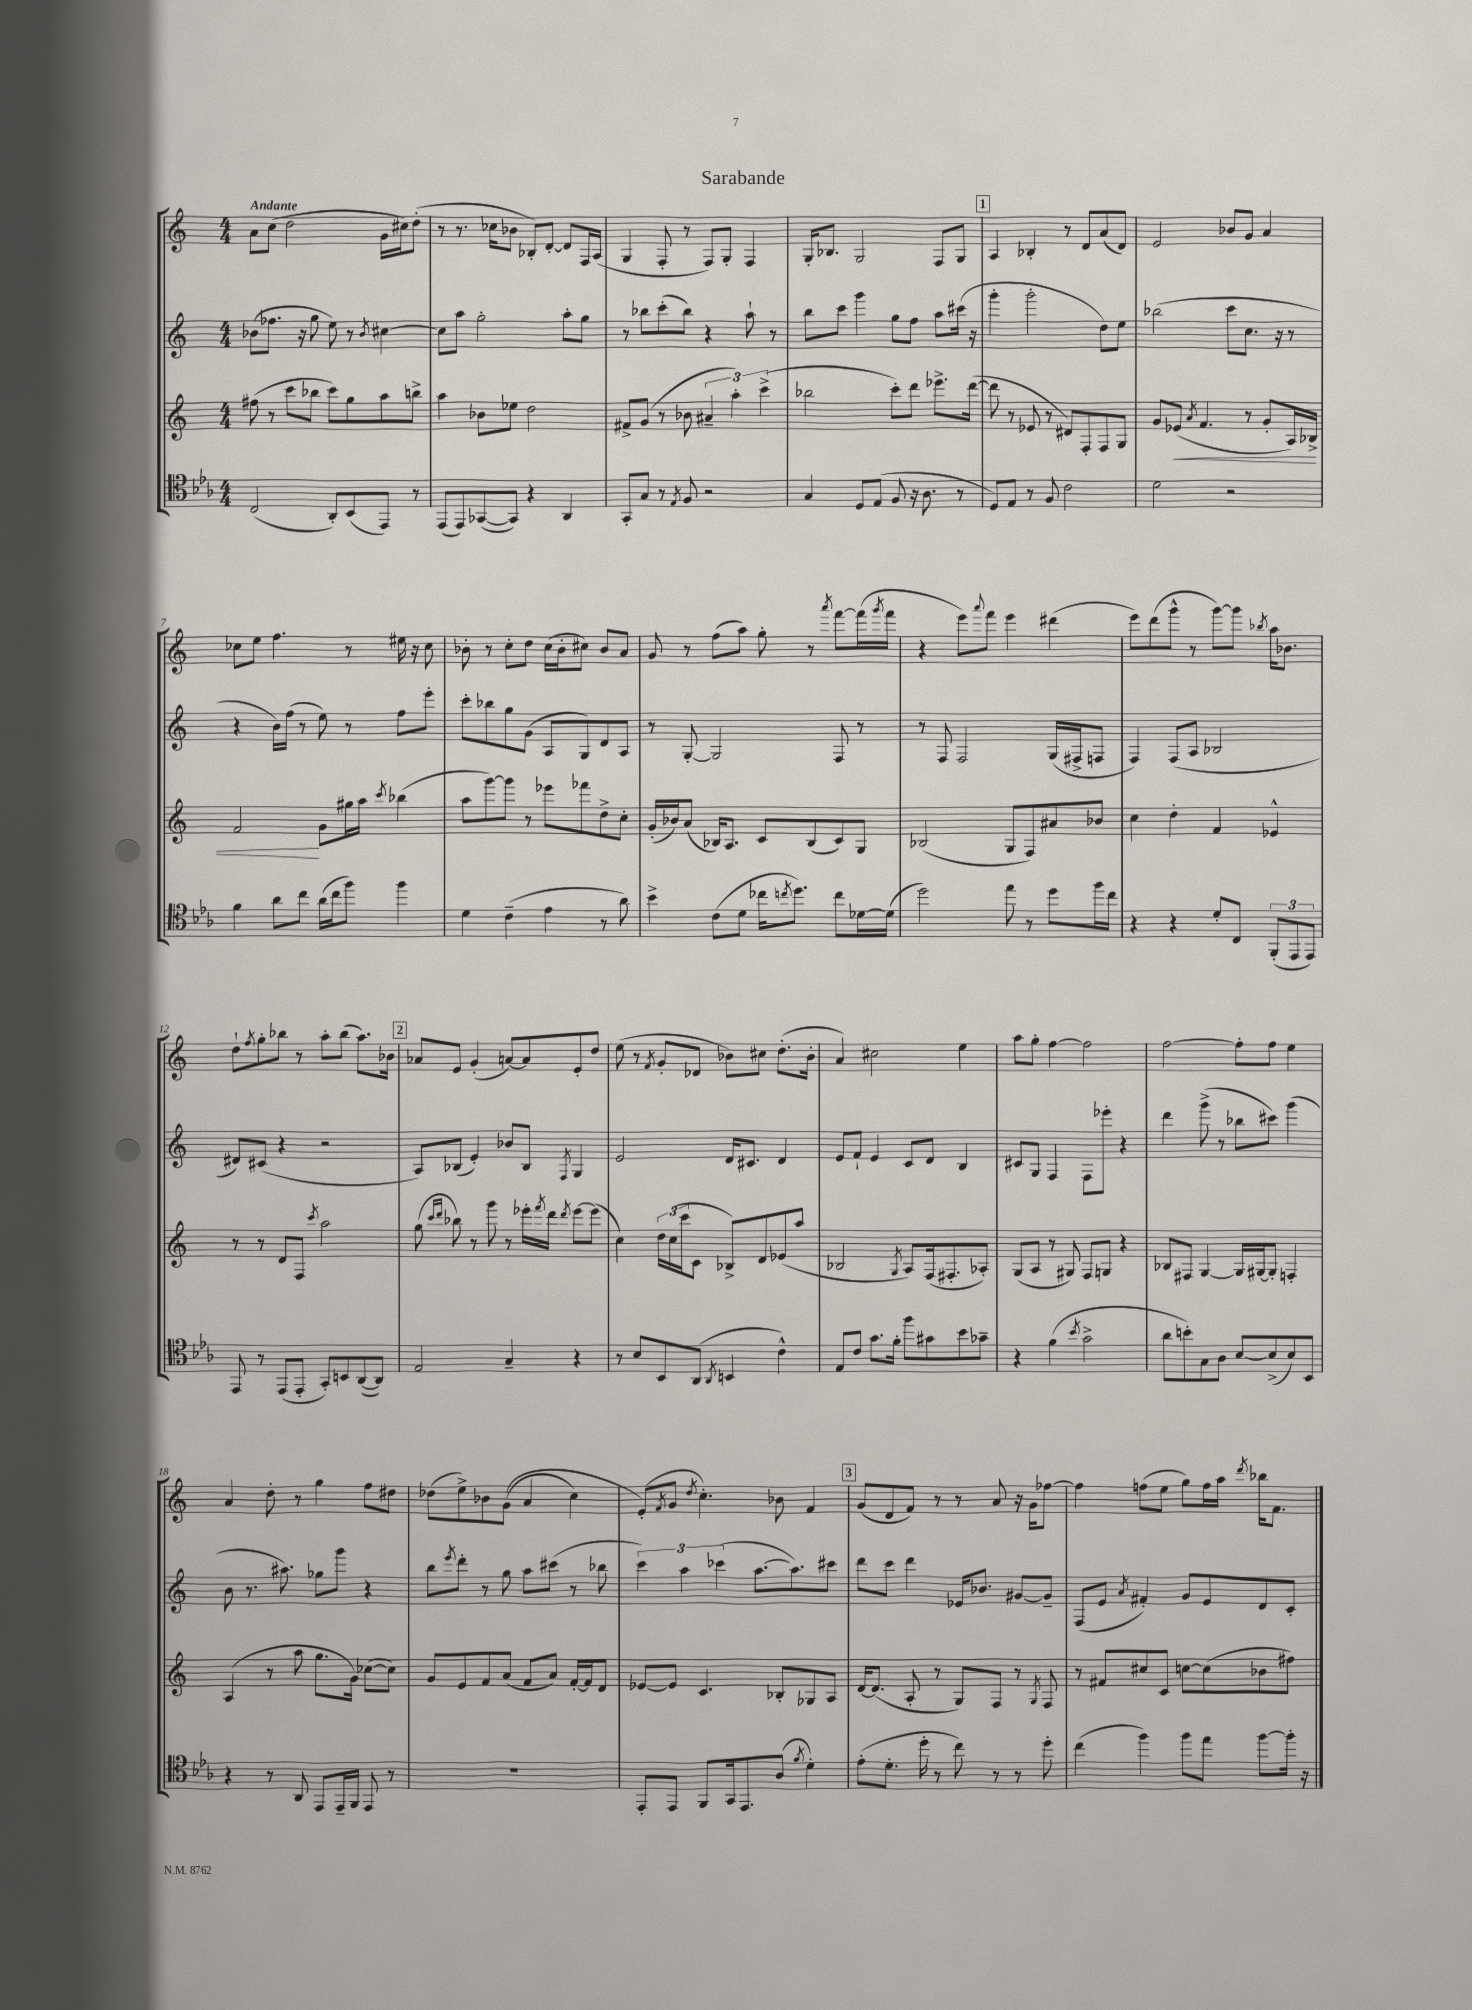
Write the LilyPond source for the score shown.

\header { title = "Sarabande" }
<<
\new StaffGroup <<
\new Staff = "s0" {
    \clef treble \key c \major \numericTimeSignature \time 4/4 \tempo "Andante"
    a'8 c''8( d''2 g'16 cis''16) d''8-.( |
    r8 r8. ces''16 bes'8 bes8-.) d'8~-. d'8 f16 a16( |
    g4 f8-. r8 f8) g8-. f4 |
    g16-. bes8. g2 f8 g8 |
    \mark \markup { \box "1" } a4 bes4-. r8 d'8 a'8( d'8) |
    e'2 bes'8 g'8 a'4 |
    ces''8 e''8 f''4. r8 eis''16 r16 ces''8 |
    bes'8-. r8 c''8-. d''8 c''16( bes'16-. cis''8) bes'8 a'8 |
    g'8 r8 f''8( a''8) g''8-. r8 \acciaccatura { a'''8 } f'''8~ f'''16( \acciaccatura { g'''8 } f'''16 |
    r4 e'''8) \appoggiatura { a'''8 } f'''8 e'''4 dis'''4( |
    e'''8) d'''8( g'''8-^ r8 g'''8~) g'''8 \acciaccatura { bes''8 } a''16 bes'8. |
    d''8-! \acciaccatura { f''8 } g''8-. bes''8 r8 a''8-. bes''8( a''8.) bes'16 |
    \mark \markup { \box "2" } aes'8 e'8 g'4-.( a'8~) a'8 e'8-. d''8 |
    e''8( r8 \acciaccatura { f'8 } g'8-. des'8 bes'8) cis''8 d''8.-.( bes'16-. |
    a'4) cis''2 e''4 |
    a''8 g''8-. f''4~ f''2 |
    f''2~ f''8-. f''8 e''4 |
    a'4 d''8-. r8 g''4 f''8 dis''8 |
    des''8( e''8->) bes'8 g'8(\( a'4 c''4) |
    e'8-.(\) \acciaccatura { f'8 } g'8 \acciaccatura { d''8 } c''4.-.) bes'8 f'4 |
    \mark \markup { \box "3" } g'8( d'8 f'8) r8 r8 a'8 r16 g'16 fes''8~ |
    fes''4 f''8( e''8 g''8) f''16 a''16 \acciaccatura { d'''8 } bes''16 f'8. \bar "|." |
}
\new Staff = "s1" {
    \clef treble \key c \major \numericTimeSignature \time 4/4
    bes'8( fes''8. r16 g''8 e''8) r8 \acciaccatura { bes'8 } cis''4~ |
    cis''8 a''8 g''2-. a''8-. g''8 |
    r8 bes''8 c'''8-.( bes''8) r4 a''8-! r8 |
    b''8 c'''8 g'''4 g''8 f''8 a''8 cis'''16( r16 |
    \mark \markup { \box "1" } g'''4-. g'''2-. d''8) e''8 |
    bes''2( c'''8 c''8. r16 r8 |
    r4 b'16) f''16( r8 e''8) r8 f''8 e'''8-. |
    c'''8-. bes''8 g''8 g'8( a8 g8) d'8 a8 |
    r8 g8~-. g2 f8 r8 |
    r8 f8 f2 g16( fis16-> f8 |
    f4) f8( a8 bes2 |
    dis'8) cis'8( r4 r2 |
    \mark \markup { \box "2" } a8) bes8( e'4-.) bes'8 bes8 \acciaccatura { f8 } g4 |
    e'2 d'16 cis'8. d'4 |
    e'8 f'8-! e'4 c'8 d'8 b4 |
    cis'8 g8 f4 f8 ees'''8-. r4 |
    d'''4 g'''8->( r8 bes''8 cis'''8) g'''4( |
    b'8 r8. ais''8.) ges''8 g'''8 r4 |
    b''8 \acciaccatura { e'''8 } d'''8-. r8 g''8 a''8 cis'''8( r8 bes''8 |
    \tuplet 3/2 { c'''4) a''4 ces'''4( } a''8.~ a''8.) cis'''8 |
    \mark \markup { \box "3" } d'''8 c'''8 d'''4 ees'16 bes'8. gis'8~ gis'8-- |
    f8( e'8 \acciaccatura { a'8 } fis'4-.) g'8 e'8 d'8 c'8-. \bar "|." |
}
\new Staff = "s2" {
    \clef treble \key c \major \numericTimeSignature \time 4/4
    fis''8( r8 c'''8 bes''8 c'''8) g''8 a''8 b''8-> |
    a''4 bes'8 ees''8 d''2 |
    fis'8-> g'8( r8 bes'8 \tuplet 3/2 { ais'4-- a''4-.) c'''4->( } |
    bes''2 c'''8-.) d'''8 ees'''8.-> d'''16~( |
    \mark \markup { \box "1" } d'''8 r8 ees'8 r8 dis'8) f8-. f8 g8 |
    g'8 ees'8\<( \acciaccatura { a'8 } f'4. r8 g'8-. a16) bes16-> |
    f'2\! g'8 gis''16 a''16 \acciaccatura { c'''8 } bes''4( |
    a''8 g'''8~) g'''8 r8 ees'''8 fes'''8 d''8-> c''8-. |
    g'16-.( bes'16) a'8( bes16) a8. c'8 bes8( c'8) g8 |
    bes2( g8 f8) ais'8 bes'8 |
    c''4 d''4-. f'4 ees'4-^ |
    r8 r8 d'8 f8 \acciaccatura { c'''8 } a''2 |
    \mark \markup { \box "2" } g''8( \grace { c'''16 d'''16 } bes''8) r8 g'''8 r8 ees'''16-. \acciaccatura { f'''8 } d'''16 \acciaccatura { d'''8 } ees'''8~ ees'''8( |
    c''4) \tuplet 3/2 { d''16 c''16( c'''16 } c'8 bes8->) d'8 ees'8( a''8 |
    bes2 \acciaccatura { g8 } a8) f16( fis8.-. aes8-.) |
    g8( a8 r8 gis8) f8 g8 r4 |
    bes8 fis8 g4~ g16 gis16~ gis8-. f4-. |
    a4( r8 a''8 g''8. g'16) ces''8~( ces''8) |
    g'8 e'8 f'8 a'8( f'8 a'8) f'16~-. f'16 d'8 |
    ees'8~ ees'8 c'4. bes8-. ges8 a8 |
    \mark \markup { \box "3" } d'16~ d'8.( a8-. r8 g8) f8 r8 \acciaccatura { g8 } f8 |
    r8 fis'8 cis''8 c'8 c''8~ c''8( bes'8 fis''8) \bar "|." |
}
\new Staff = "s3" {
    \clef tenor \key ees \major \numericTimeSignature \time 4/4
    c2( aes,8-.) bes,8( ees,8) r8 |
    ees,8( ees,8) ges,8~( ges,8) r4 aes,4 |
    g,8-. g8 r8 \acciaccatura { ees8 } f8 r2 |
    g4 d8 ees8( f8 r16 aes8. r8 |
    \mark \markup { \box "1" } d8) ees8 r8 f8 c'2 |
    d'2 r2 |
    f'4 aes'8 c''8 aes'16( c''16 f''8) f''4 |
    d'4 c'4--( ees'4 r8 aes'8) |
    bes'4-> c'8( d'8 ces''16 \acciaccatura { c''8 } d''8.) c''8 des'16~ des'16( |
    d''2) ees''8 r8 d''8 f''16 c''16 |
    r4 r4 d'8-. c8 \tuplet 3/2 { f,8-.( ees,8 ees,8) } |
    ees,8 r8 ees,8( ees,8-. g,8-.) b,8 aes,8~( aes,8) |
    \mark \markup { \box "2" } ees2 g4-- r4 |
    r8 bes8 bes,8 aes,8( \acciaccatura { aes,8 } b,4 c'4-^) |
    ees8 c'8 g'8. f'16-. f''8 gis'8 bes'8 ges'8-- |
    r4 f'4( \acciaccatura { bes'8 } g'2-> |
    aes'8 b'8-.) g8 aes8 bes8~ bes8->( bes8) bes,8 |
    r4 r8 aes,8 ees,8 ees,16-- f,16 ees,8 r8 |
    R1 |
    ees,8-. ees,8 f,8 g,16 ees,8. aes8( \acciaccatura { f'8 } d'4-.) |
    \mark \markup { \box "3" } ees'8-.( d'8.-. d''16-. r8 c''8) r8 r8 d''8-. |
    c''4( f''4) f''8 ees''8 f''8~ f''16-. r16 \bar "|." |
}
>>
>>
